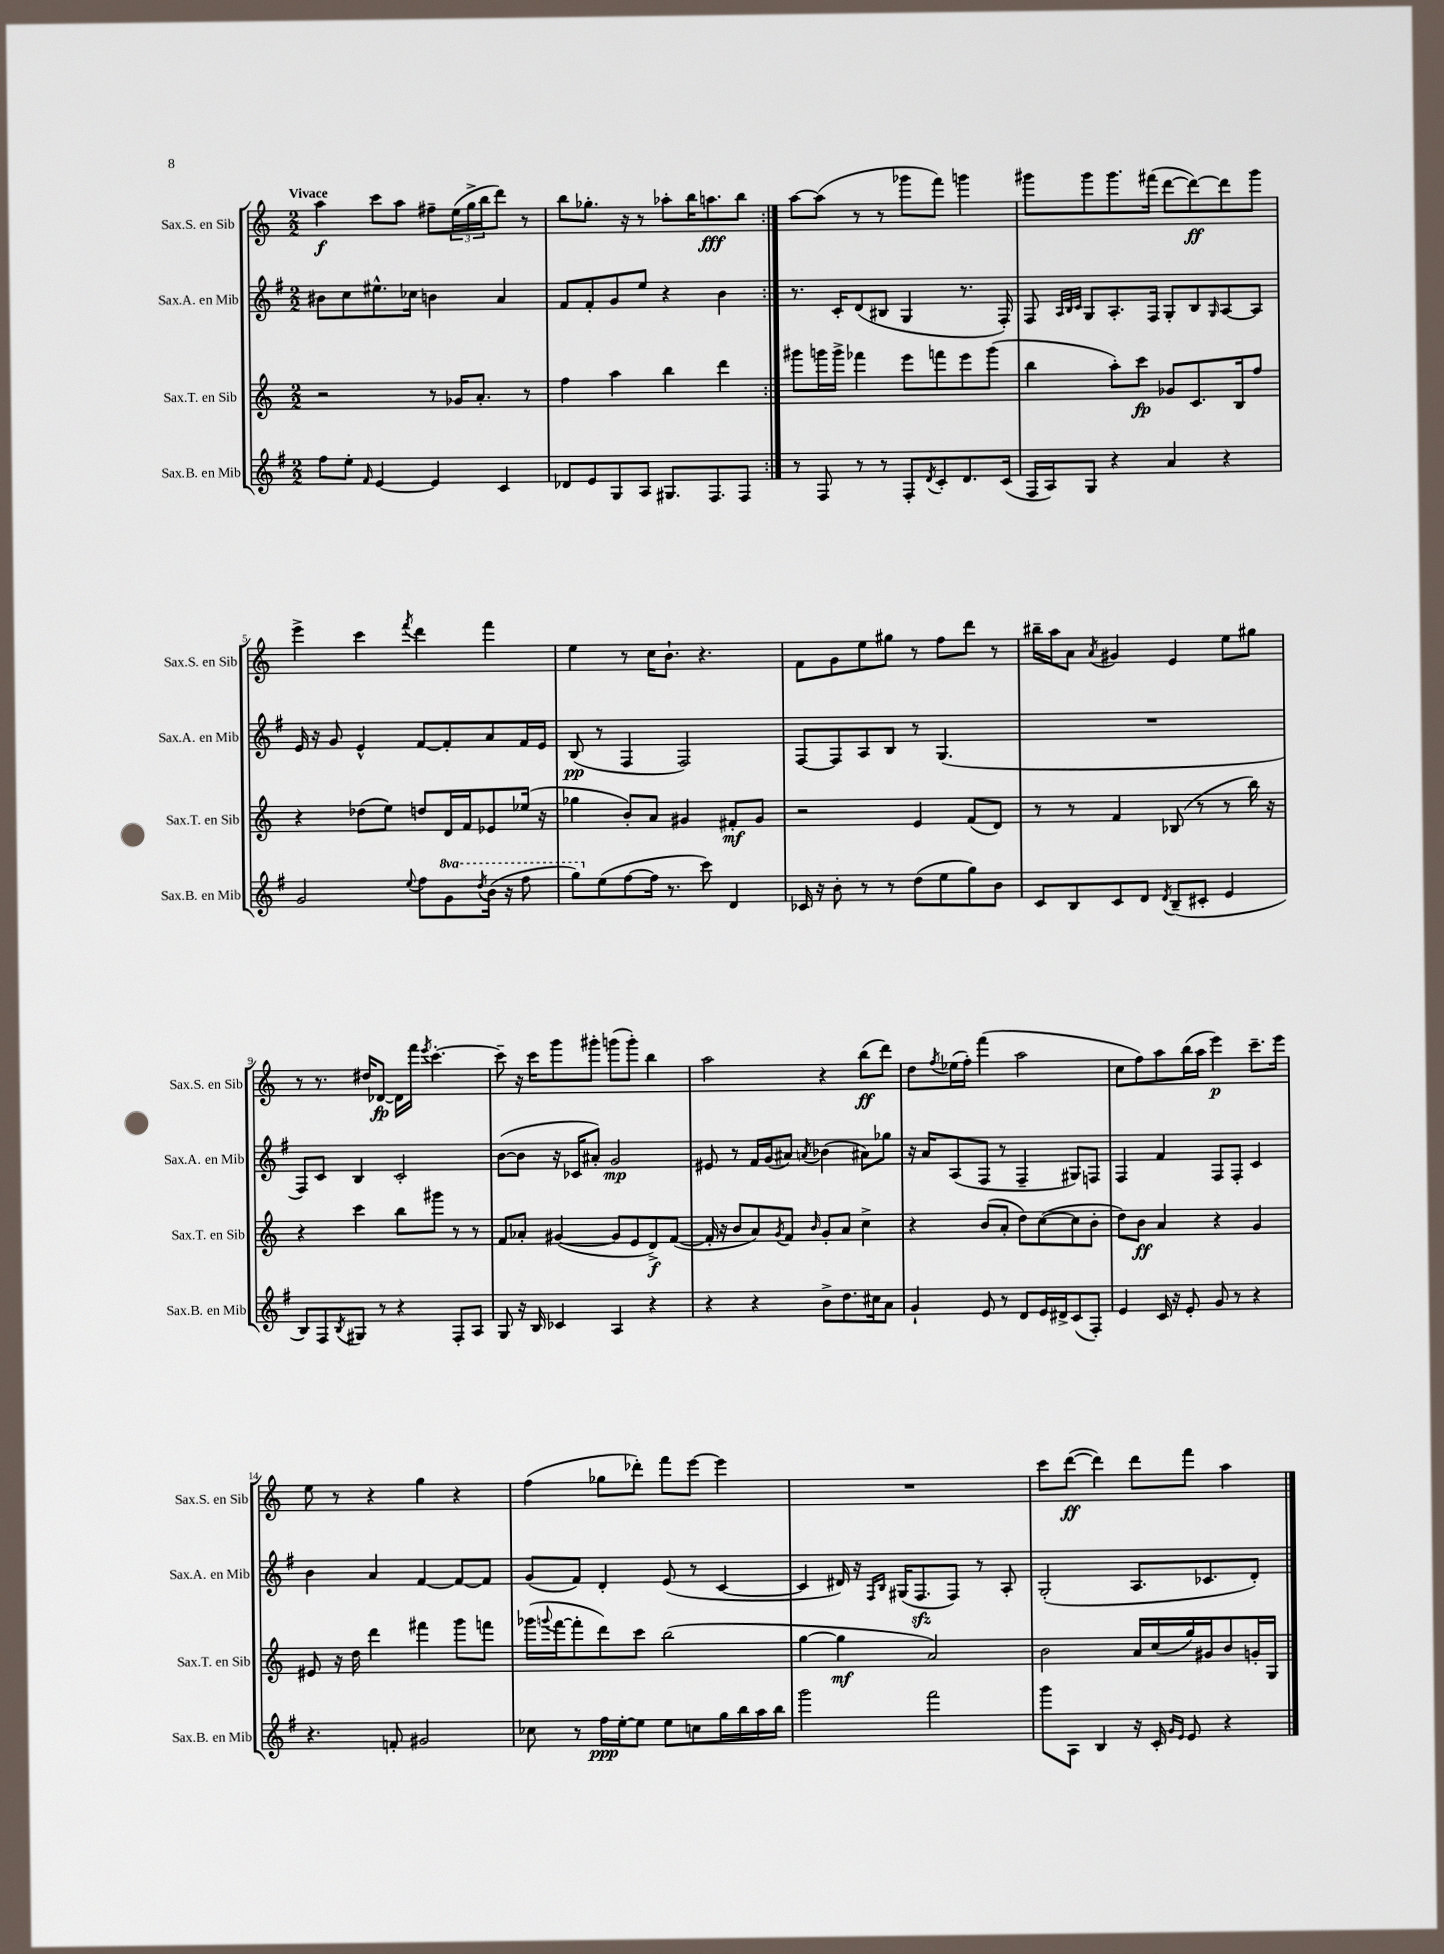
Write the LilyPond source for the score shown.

<<
\new StaffGroup <<
\new Staff = "s0" \with { instrumentName = "Sax.S. en Sib" shortInstrumentName = "Sax.S. en Sib" } {
    \clef treble \key c \major \numericTimeSignature \time 2/2 \tempo "Vivace"
    \repeat volta 2 { a''4\f c'''8 a''8 fis''8-- \tuplet 3/2 { e''16( g''16-> b''16 } d'''8) r8 |
    b''8 ges''8.-. r16 r8 aes''8-. b''16 a''8.\fff b''8 | }
    a''8~ a''8( r8 r8 ges'''8 f'''8) g'''4 |
    gis'''8 gis'''8 gis'''8. fis'''16( d'''8~ d'''8~\ff) d'''8 gis'''8 |
    e'''4-> c'''4 \acciaccatura { f'''8 } d'''4 f'''4 |
    e''4 r8 c''16 b'8.-! r4. |
    f'8 g'8 e''8 gis''8 r8 f''8 d'''8 r8 |
    bis''16-- a''16 a'8 \acciaccatura { a'8 } gis'4 e'4 e''8 gis''8 |
    r8 r8. dis''16 des'8~\fp des'16 f'''16 \acciaccatura { e'''8 } c'''4.~-. |
    c'''8-- r16 c'''16 g'''8 gis'''8-. g'''8( g'''8-.) b''4 |
    a''2 r4 b''8\ff( d'''8) |
    d''8 \acciaccatura { f''8 } ees''16( f''16-.) f'''4( a''2 |
    c''8 f''8) a''8 b''16( a''16 e'''4\p) c'''8.-- e'''16 |
    e''8 r8 r4 g''4 r4 |
    f''4( ges''8 des'''8-.) f'''8 e'''8~ e'''4 |
    R1 |
    c'''8 d'''8~\ff( d'''4) d'''8 f'''8 a''4 \bar "|." |
}
\new Staff = "s1" \with { instrumentName = "Sax.A. en Mib" shortInstrumentName = "Sax.A. en Mib" } {
    \clef treble \key g \major \numericTimeSignature \time 2/2
    \repeat volta 2 { bis'8 c''8 eis''8.-^ ces''16 b'4 a'4 |
    fis'8 fis'8-. g'8 e''8 r4 b'4 | }
    r8. c'16-. d'8( bis8 g4 r8. fis16-.) |
    fis8 \grace { a32 b32 c'32 } g8 a8.-. fis16 g8-. b8 \grace { g16 } a8~ a8 |
    e'16 r16 g'8 e'4-^ fis'8~ fis'8-. a'8 fis'16 e'16 |
    b8\pp( r8 fis4 fis2) |
    fis8~ fis8 a8 b8 r8 g4.( |
    R1 |
    fis8) c'8 b4 c'2-. |
    b'8~( b'8 r16 ces'16 ais'8-.) g'2\mp |
    eis'8 r8 fis'16 g'16( ais'8) \acciaccatura { a'8 } bes'4( ais'8) ges''8 |
    r16 a'16 a8( fis8 r8 fis4-- gis8) f8 |
    fis4 fis'4 fis8 fis8-. c'4 |
    b'4 a'4 fis'4~ fis'8~ fis'8 |
    g'8( fis'8) d'4-. e'8( r8 c'4~ |
    c'4 dis'16) r16 \grace { fis16 b16 } gis16( fis8.\sfz fis8) r8 a8-. |
    g2-.( a8. ces'8. d'8-.) \bar "|." |
}
\new Staff = "s2" \with { instrumentName = "Sax.T. en Sib" shortInstrumentName = "Sax.T. en Sib" } {
    \clef treble \key c \major \numericTimeSignature \time 2/2
    \repeat volta 2 { r2 r8 ges'16 a'8.-. r8 |
    f''4 a''4 b''4 d'''4 | }
    gis'''8 g'''16 g'''16-> fes'''4 e'''8 f'''8 e'''8 g'''8( |
    b''4 a''8-.) c'''8\fp ges'8 c'8. b16 f''8 |
    r4 des''8( e''8) d''8 d'16 f'16 ees'8 ees''16( r16 |
    ges''4 b'8-.) a'8 gis'4 fis'8-.\mf gis'8 |
    r2 e'4 f'8( d'8) |
    r8 r8 f'4 bes8( r8 r8 b''16) r16 |
    r4 c'''4 b''8 gis'''8 r8 r8 |
    f'8 aes'8-. gis'4~( gis'8 e'8 d'8->\f) f'8~( |
    f'16-. r16 b'8 a'8) \acciaccatura { g'8 } f'8 \grace { b'16 } g'8-. a'8 c''4-> |
    r4 b'8( a'8-. d''8) c''8~( c''8 b'8-. |
    d''8) b'8\ff a'4 r4 g'4 |
    eis'8 r16 d''16 d'''4 fis'''4 g'''8 f'''8 |
    ges'''16( \appoggiatura { g'''8 } f'''16~ f'''8-. d'''8) c'''8 b''2( |
    g''4~ g''4\mf a'2) |
    b'2 a'16 c''16( g''16) gis'16 b'8 g'16-. g16 \bar "|." |
}
\new Staff = "s3" \with { instrumentName = "Sax.B. en Mib" shortInstrumentName = "Sax.B. en Mib" } {
    \clef treble \key g \major \numericTimeSignature \time 2/2 \set Staff.ottavationMarkups = #ottavation-simple-ordinals
    \repeat volta 2 { fis''8 e''8-. \grace { fis'16 } e'4~ e'4 c'4 |
    des'8 e'8 g8 a8 gis8. fis8. fis8 | }
    r8 fis8 r8 r8 fis8-. \acciaccatura { d'8 } c'8-. d'8. c'16( |
    fis16 a16) g8 r4 a'4 r4 |
    g'2 \appoggiatura { e''8 } fis''8 \ottava #1 g''8 \acciaccatura { d'''8 } b''16( r16 fis'''8 |
    g'''8) \ottava #0 e''8( fis''8~ fis''16 r8. c'''8) d'4 |
    ces'16 r16 b'8-. r8 r8 d''8( e''8 g''8) b'8 |
    c'8 b8 c'8 d'8 \acciaccatura { d'8 } b8--( cis'8-. e'4 |
    b8) fis8 \acciaccatura { b8 } gis8 r8 r4 fis8-. a8 |
    g8 r16 b16 ces'4 a4 r4 |
    r4 r4 b'8-> d''8. cis''16 a'8 |
    g'4-! e'8 r8 d'8 e'16 dis'16-> c'8( fis8-.) |
    e'4 c'16 r16 e'8-. g'8 r8 r4 |
    r4. f'8-. gis'2 |
    ces''8 r8 fis''16\ppp e''16~-. e''8 e''8 c''8 g''16 b''16 a''16 b''16 |
    g'''2 fis'''2 |
    g'''8 a8 b4 r16 c'16-. \grace { g'16 e'16 } e'8 r4 \bar "|." |
}
>>
>>
